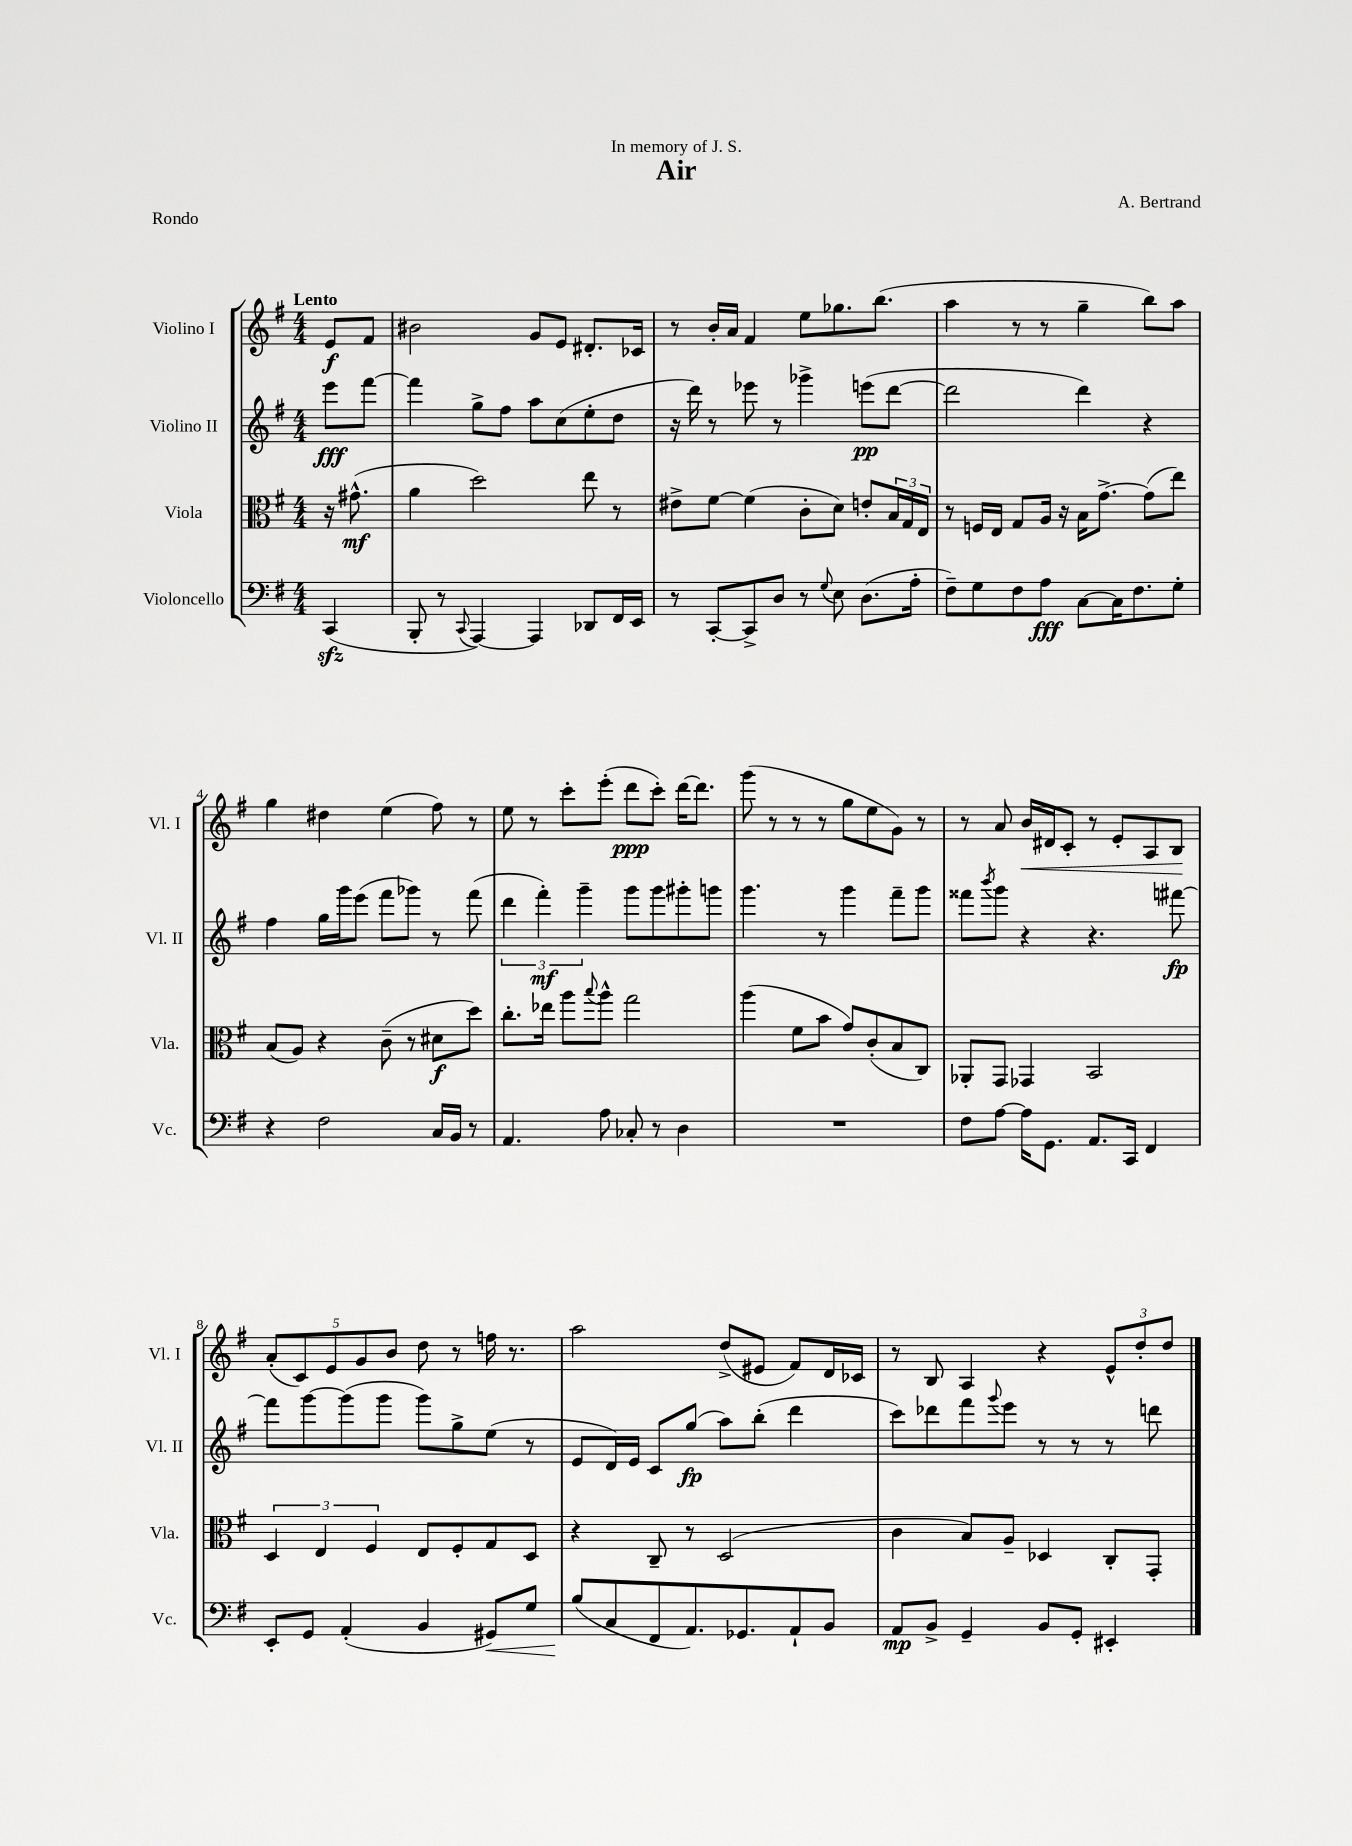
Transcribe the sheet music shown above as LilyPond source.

\header { title = "Air" composer = "A. Bertrand" dedication = "In memory of J. S." piece = "Rondo" }
<<
\new StaffGroup <<
\new Staff = "s0" \with { instrumentName = "Violino I" shortInstrumentName = "Vl. I" } {
    \clef treble \key g \major \numericTimeSignature \time 4/4 \partial 4 \tempo "Lento"
    e'8\f fis'8 |
    bis'2 g'8 e'8 dis'8.-. ces'16 |
    r8 b'16-. a'16 fis'4 e''8 ges''8. b''8.( |
    a''4 r8 r8 g''4-- b''8) a''8 |
    g''4 dis''4 e''4( fis''8) r8 |
    e''8 r8 c'''8-. e'''8-.( d'''8\ppp c'''8-.) d'''16~ d'''8. |
    g'''8( r8 r8 r8 g''8 e''8 g'8) r8 |
    r8 a'8 b'16\< dis'16 c'8-. r8 e'8-. a8 b8\! |
    \tuplet 5/4 { a'8-.( c'8) e'8 g'8 b'8 } d''8 r8 f''16 r8. |
    a''2 d''8->( eis'8 fis'8) d'16 ces'16 |
    r8 b8 a4 r4 \tuplet 3/2 { e'8-^ d''8-. d''8 } \bar "|." |
}
\new Staff = "s1" \with { instrumentName = "Violino II" shortInstrumentName = "Vl. II" } {
    \clef treble \key g \major \numericTimeSignature \time 4/4 \partial 4
    e'''8\fff fis'''8~ |
    fis'''4 g''8-> fis''8 a''8 c''8( e''8-. d''8 |
    r16 d'''16) r8 ees'''8 r8 ges'''4-> e'''8\pp( d'''8~ |
    d'''2 d'''4) r4 |
    fis''4 g''16 g'''16 e'''8( fis'''8 ges'''8) r8 fis'''8( |
    \tuplet 3/2 { d'''4 fis'''4-.\mf) g'''4-- } g'''8 g'''8 gis'''8-. g'''8 |
    g'''4. r8 g'''4 fis'''8-- g'''8 |
    fisis'''8 \acciaccatura { b'''8 } g'''8 r4 r4. fis'''8~\fp |
    fis'''8 g'''8~ g'''8( g'''8 g'''8) g''8-> e''8( r8 |
    e'8 d'16) e'16 c'8 g''8\fp( a''8) b''8-.( d'''4 |
    c'''8) des'''8 fis'''8 \appoggiatura { g'''8 } e'''8 r8 r8 r8 d'''8 \bar "|." |
}
\new Staff = "s2" \with { instrumentName = "Viola" shortInstrumentName = "Vla." } {
    \clef alto \key g \major \numericTimeSignature \time 4/4 \partial 4
    r16 gis'8.-^\mf( |
    a'4 d''2) e''8 r8 |
    eis'8-> fis'8~ fis'4( c'8-. d'8) e'8-. \tuplet 3/2 { b16 g16 e16 } |
    r8 f16 e16 g8 a16 r16 b16 g'8.~-> g'8( e''8) |
    b8( a8) r4 c'8--( r8 dis'8\f d''8) |
    c''8.-. ees''16 a''8 \appoggiatura { b''8 } a''8-^ g''2 |
    a''4( fis'8 b'8 g'8) c'8-.( b8 c8) |
    aes,8-. g,8 ges,4 b,2 |
    \tuplet 3/2 { d4 e4 fis4 } e8 fis8-. g8 d8 |
    r4 c8-- r8 d2( |
    c'4 b8) a8-- des4 c8-. g,8-. \bar "|." |
}
\new Staff = "s3" \with { instrumentName = "Violoncello" shortInstrumentName = "Vc." } {
    \clef bass \key g \major \numericTimeSignature \time 4/4 \partial 4
    c,4\sfz( |
    b,,8-. r8 \appoggiatura { c,8 } a,,4~) a,,4 des,8 fis,16 e,16 |
    r8 c,8~-. c,8-> d8 r8 \appoggiatura { g8 } e8 d8.( a16-. |
    fis8--) g8 fis8 a8\fff c8~ c16 fis8. g8-. |
    r4 fis2 c16 b,16 r8 |
    a,4. a8 ces8-. r8 d4 |
    R1 |
    fis8 a8~ a16 g,8. a,8. c,16 fis,4 |
    e,8-. g,8 a,4-.( b,4 gis,8\<) g8 |
    b8\!( c8 fis,8 a,8.) ges,8. a,8-! b,8 |
    a,8\mp b,8-> g,4-- b,8 g,8-. eis,4-. \bar "|." |
}
>>
>>
